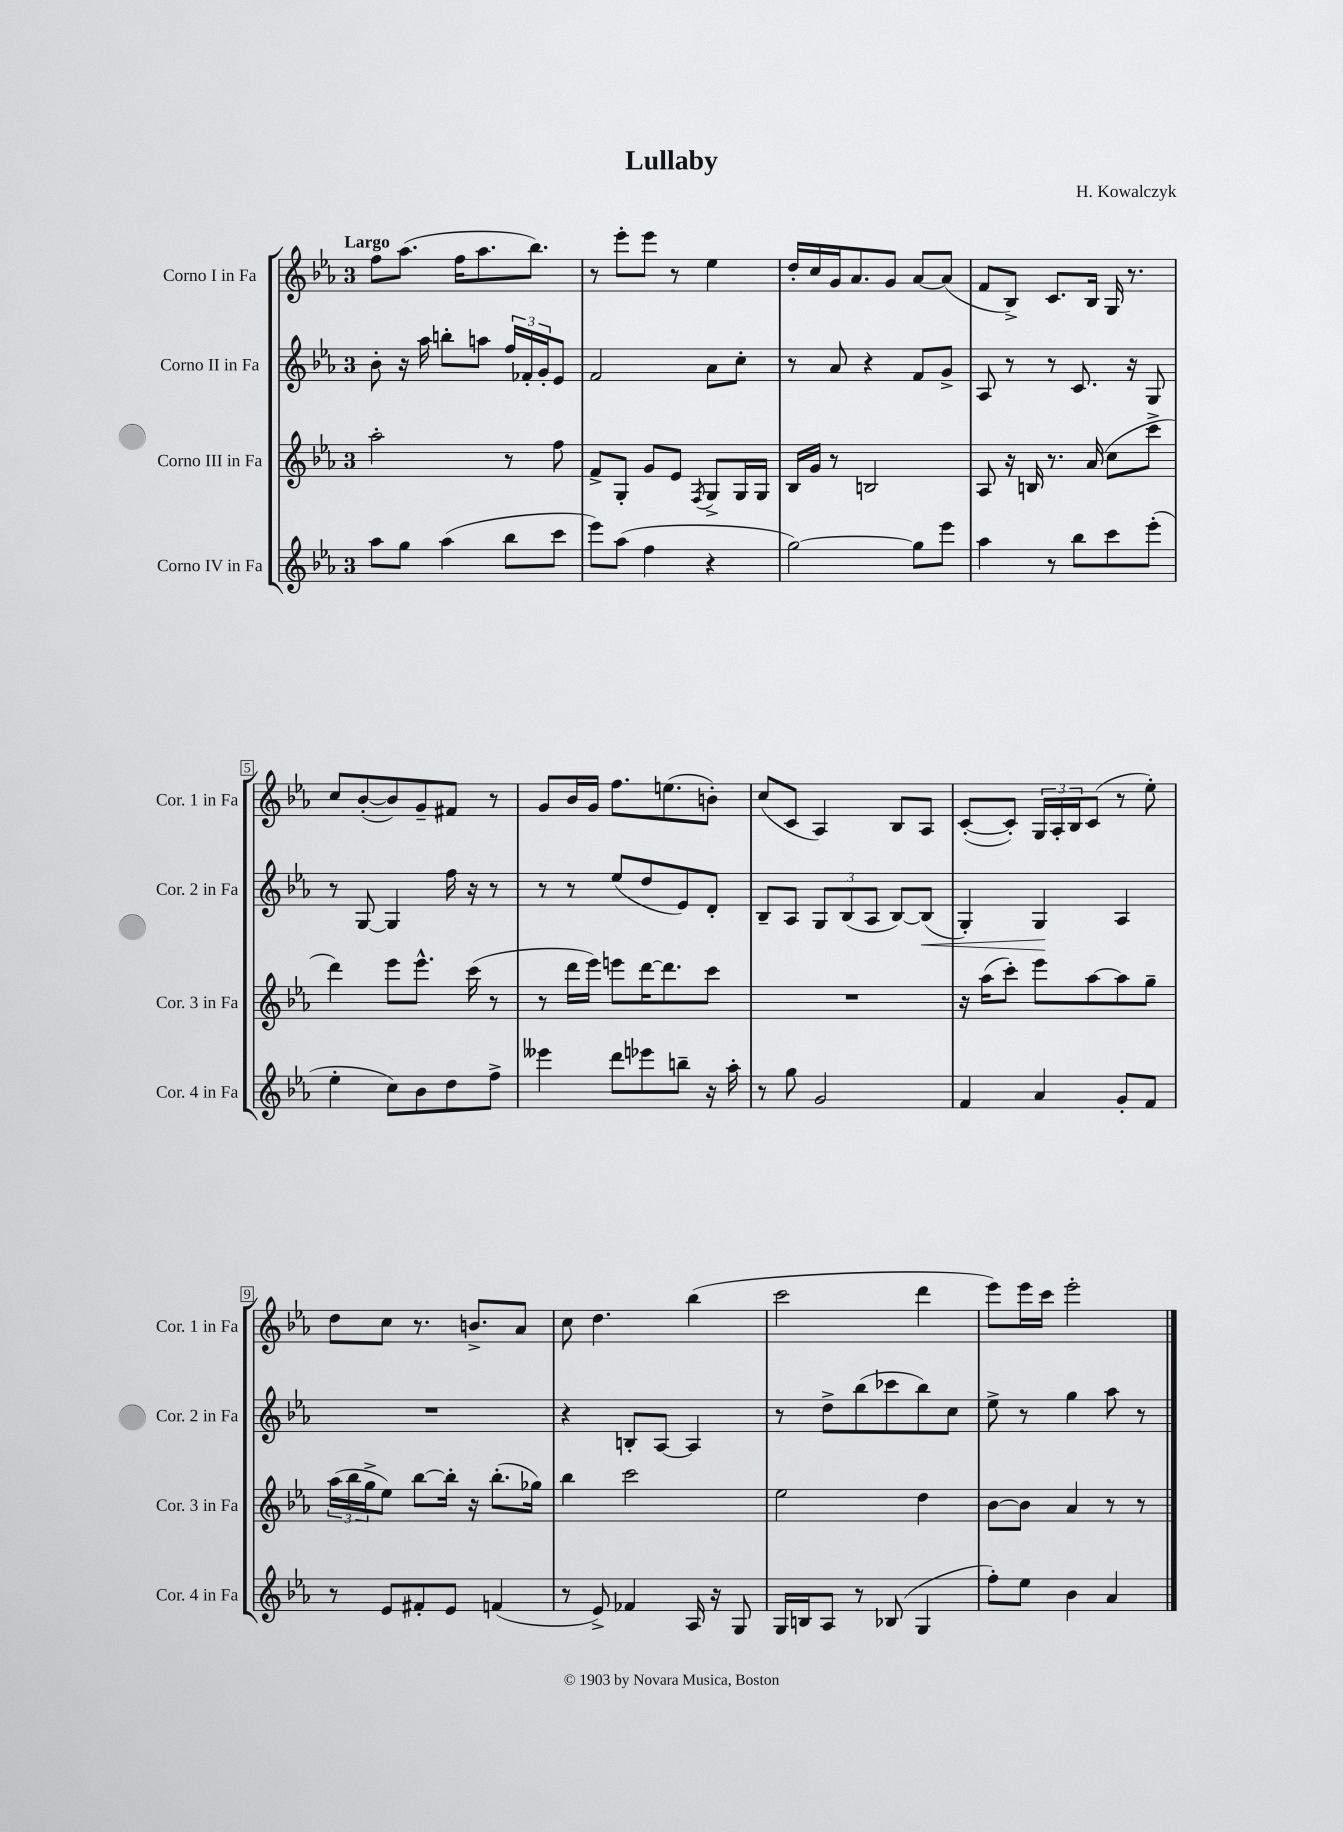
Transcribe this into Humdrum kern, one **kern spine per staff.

**kern	**kern	**kern	**kern
*staff4	*staff3	*staff2	*staff1
*clefG2	*clefG2	*clefG2	*clefG2
*k[b-e-a-]	*k[b-e-a-]	*k[b-e-a-]	*k[b-e-a-]
*M3/4	*M3/4	*M3/4	*M3/4
8aa-\L	2aa-'\	8b-'\	8ff\L
8gg\J	.	16r	(8.aa-\J
.	.	16aa-\	.
(4aa-\	.	8bb'\L	.
.	.	.	16ff\LK
.	.	8aa\J	8.aa-\
8bb-\L	8r	24ff/LL	.
.	.	24f-'/	.
.	.	.	8.bb-\J)
.	.	24g'/J	.
8ccc\J	8ff\	8e-/J	.
=	=	=	=
8eee-\L)	8f^/L	2f/	8r
(8aa-\J	8G'/J	.	8eee-'\L
4ff\	8g/L	.	8eee-\J
.	8e-/J	.	8r
.	8qF/	.	.
4r	8G^/L	8a-\L	4ee-\
.	16G/L	8cc'\J	.
.	16G/JJ	.	.
=	=	=	=
[2gg\)	16B-/LL	8r	16dd'/LL
.	16g/JJ	.	16cc/
.	8r	8a-/	16g/J
.	.	.	8.a-/
.	2B/	4r	.
.	.	.	8g/J
8gg\]L	.	8f/L	[8a-/L
8eee-\J	.	8g^/J	(8a-/]J
=	=	=	=
4aa-\	8A-/	8A-/	8f/L
.	16r	8r	8B-^/J)
.	16B/	.	.
8r	8.r	8r	8.c/L
8bb-\L	.	8.c/	.
.	(16a-/	.	16B-/Jk
8ccc\	8cc\L	.	16G/
.	.	16r	8.r
(8eee-'\J	8ccc^\J	8G/	.
=	=	=	=
4ee-'\	4ddd\)	8r	8cc/L
.	.	[8G/	([8b-'/
8cc\L)	8eee-\L	4G/]	8b-/])
8b-\	8.eee-^^\J	.	8g~/
8dd\	.	16ff\	8f#/J
.	(16ccc\	16r	.
8ff^\J	8r	8r	8r
=	=	=	=
4eee--\	8r	8r	8g/L
.	16ddd\LL	8r	16b-/L
.	16eee-\JJ)	.	16g/JJ
8ddd\L	8eee\L	(8ee-/L	8.ff\L
8eee-\	[16ddd\K	8dd/	.
.	8.ddd\]	.	(8.ee\
8bb~\J	.	8e-/)	.
16r	8ccc\J	8d'/J	8b'\J)
16aa-'\	.	.	.
=	=	=	=
8r	2.r	8B-~/L	(8cc/L
8gg\	.	8A-/J	8c/J
2g/	.	12G/L	4A-/)
.	.	(12B-/	.
.	.	12A-/J	.
.	.	[8B-/L)	8B-/L
.	.	(8B-/]J	8A-/J
=	=	=	=
4f/	16r	4G'/)	([8c'/L
.	(16aa-\LK	.	.
.	8ccc'\J)	.	8c'/]J)
4a-/	8eee-\L	4G/	24G/LL
.	.	.	24A-'/
.	.	.	24B-/J
.	[8aa-\	.	(8c/J
8g'/L	8aa-\]	4A-/	8r
8f/J	8gg~\J	.	8ee-'\)
=	=	=	=
8r	(24aa-\LL	2.r	8dd\L
.	24bb-\	.	.
.	24gg^\J	.	.
8e-/L	8ee-\J)	.	8cc\J
8f#'/	[8bb-\L	.	8.r
8e-/J	16bb-'\]Jk	.	.
.	16r	.	8.b^/L
(4f/	(8.bb-'\L	.	.
.	.	.	8a-/J
.	16gg-\Jk)	.	.
=	=	=	=
8r	4bb-\	4r	8cc\
8e-^/)	.	.	4.dd\
4f-/	2ccc\	8B'/L	.
.	.	[8A-/J	.
16A-/	.	4A-/]	(4bb-\
16r	.	.	.
8G/	.	.	.
=	=	=	=
16G/LL	2ee-\	8r	2ccc\
16B/J	.	.	.
8A-/J	.	8dd^\L	.
8r	.	(8bb-\	.
(8B-/	.	8ccc-\	.
4G/	4dd\	8bb-\)	4ddd\
.	.	8cc\J	.
=	=	=	=
8ff'\L)	[8b-\L	8ee-^\	8eee-\L)
8ee-\J	8b-\]J	8r	16eee-\L
.	.	.	16ccc\JJ
4b-\	4a-/	4gg\	2eee-'\
4a-/	8r	8aa-\	.
.	8r	8r	.
==	==	==	==
*-	*-	*-	*-
